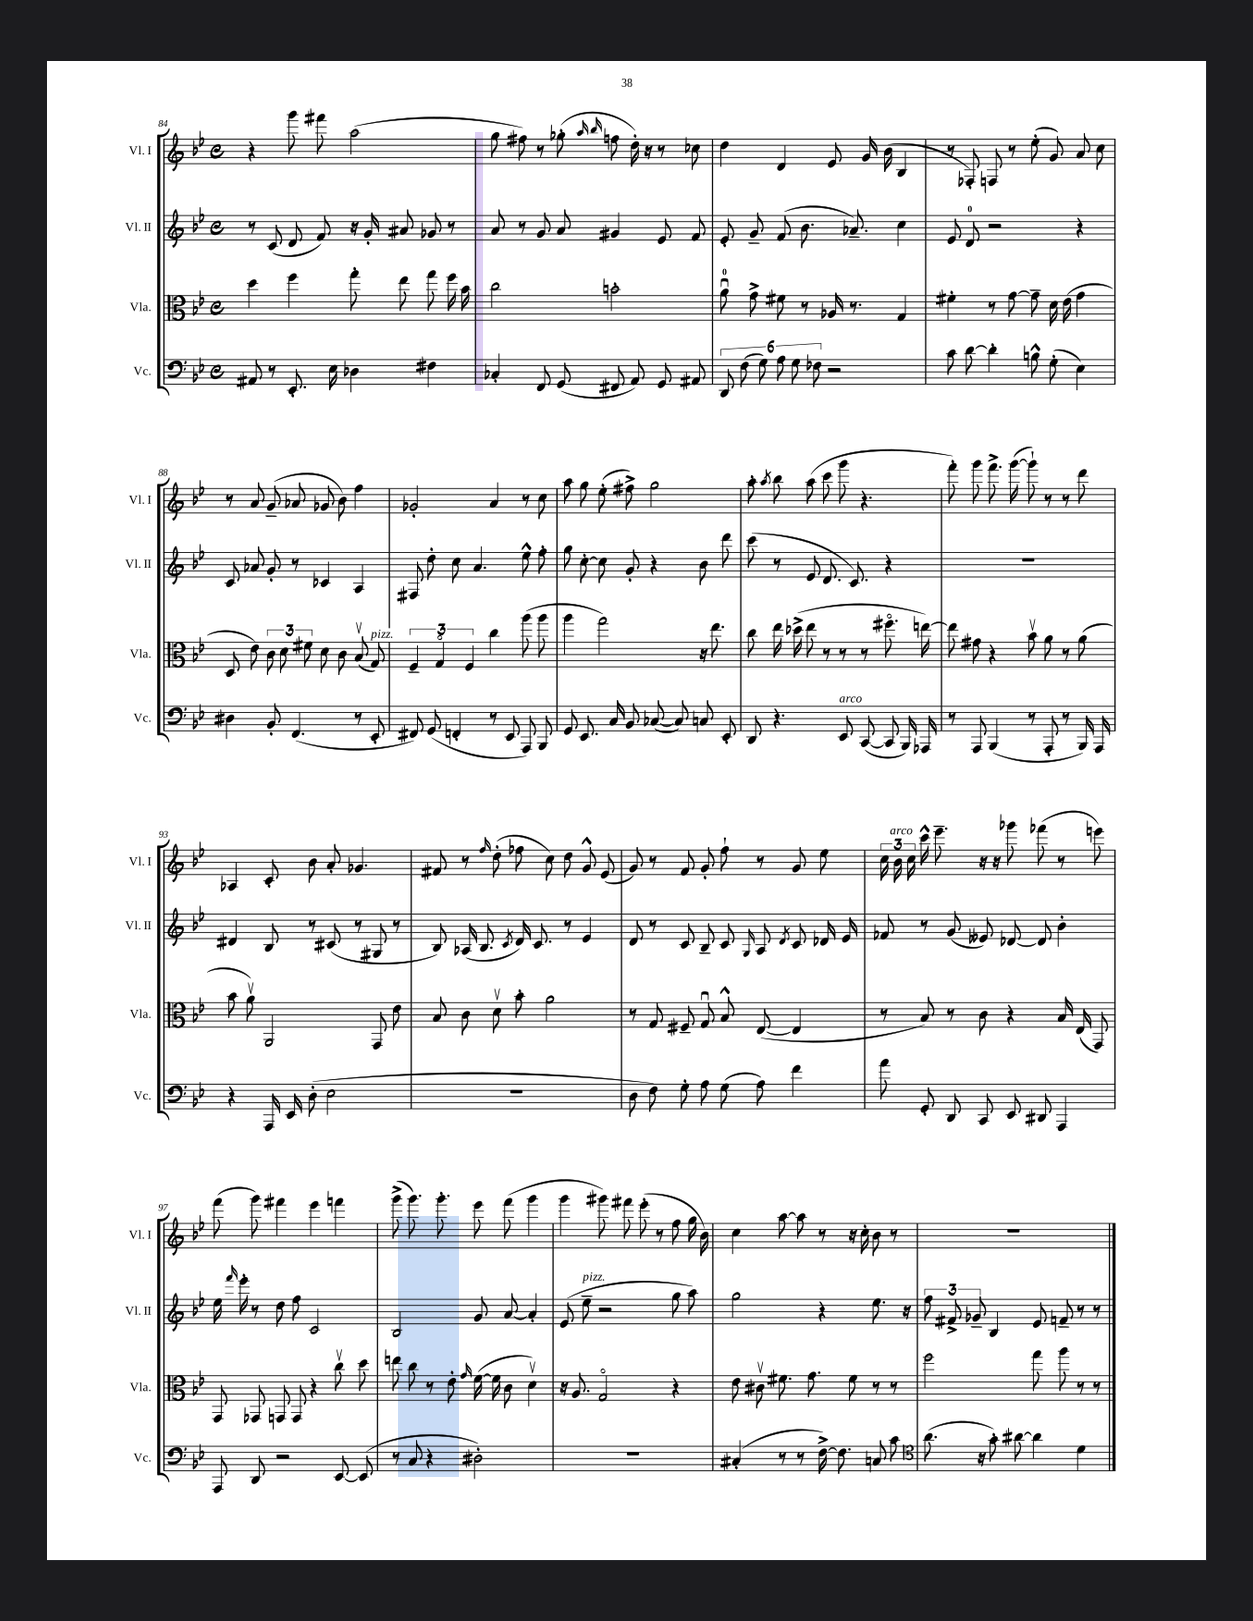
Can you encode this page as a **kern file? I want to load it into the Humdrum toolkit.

**kern	**kern	**kern	**kern
*staff4	*staff3	*staff2	*staff1
*clefF4	*clefC3	*clefG2	*clefG2
*k[b-e-]	*k[b-e-]	*k[b-e-]	*k[b-e-]
*M4/4	*M4/4	*M4/4	*M4/4
*met(c)	*met(c)	*met(c)	*met(c)
8AA#	4dd	8r	4r
8r	.	(8c	.
8.EE-'	4ff	8d	8ggg
.	.	8f)	8fff#
16E-	.	.	.
4D-	8gg'	16r	(2aa
.	.	16g'	.
.	8ee-	8a#	.
4F#	8gg	8g-	.
.	16ff	8r	.
.	16b-	.	.
=	=	=	=
4C-'	2cc	8a	8gg
.	.	8r	8ff#)
8FF	.	8g	8r
(8GG	.	8a	(8gg-'
.	.	.	16qqaa
.	.	.	16qqbb-
8FF#	2b'	4g#	8ff
8AA)	.	.	16dd')
.	.	.	16r
8GG	.	8e-	8r
8AA#	.	8f	8cc-
=	=	=	=
12DD	8au	8e-'	4dd
(12F	.	.	.
.	8g^	8g~	.
12G)	.	.	.
12A	8f#	(8f	4d
12G	.	.	.
.	8r	8.b-	.
12F-	.	.	.
2r	16A-	.	8e-
.	8.r	8.a-~)	.
.	.	.	16g
.	.	.	(16b-
.	4G	4cc	4B-
=	=	=	=
8c	4f#'	8e-	8r
[8d	.	8d	8F-')
4d']	8r	2r	8F
.	[8g	.	8r
8B^^	8g~]	.	(8ee-'
(8G'	16d	.	8g)
.	(16e-	.	.
4E-)	4g	4r	8a
.	.	.	8cc
=	=	=	=
4D#	8D	8c	8r
.	8e-)	8a-	8a
8BB-'	12c	8g'	(8g~
.	12d	.	.
(4.FF	.	8r	8a-
.	12f#	.	.
.	8d	4c-	8g-
.	8c	.	8b-)
8r	(8B-v	4A	4ff
8EE-'	8G)	.	.
=	=	=	=
8FF#)	6F~	8F#	2g-'
(8GG	.	8dd'	.
.	6Go	.	.
4FF'	.	8cc	.
.	6F	.	.
.	.	4.a	.
8r	4cc	.	4a
8EE-	.	.	.
8AAA)	(8aa	8ee-^^	8r
8BBB-	8aa	8ff'	8cc
=	=	=	=
8GG	4aa	8gg	8aa
8.EE-	.	[8cc'	8gg
.	2gg)	8cc]	(8ee-'
16C	.	.	.
8BB-	.	8g'	8ff#^)
([8C-	.	4r	2gg
8C-])	.	.	.
8C	16r	8b-	.
.	8.ee-	.	.
8EE-'	.	8ddd	.
=	=	=	=
8DD	8cc	(8ccc	8aa'
.	.	.	8qaa
4.r	16ee-	8r	8bb-
.	(16dd-^	.	.
.	8ee-	8e-	(8aa
.	8r	8.d	8ccc
8EE-	8r	.	8ggg
.	.	8.c)	.
([8CC	8r	.	4.r
8CC]	8.ff#o	4r	.
16BBB-)	.	.	.
16AAA-	[16ee)	.	.
=	=	=	=
8r	8ee]	1r	8fff')
8AAA	8g#	.	8ggg
(4BBB-	4r	.	8.fff^
.	.	.	([16ggg
8r	8b-v	.	8ggg`])
8AAA'	8a	.	8r
8r	8r	.	8r
16BBB-)	(8a	.	8ddd
16AAA	.	.	.
=	=	=	=
4r	8b-	4d#	4A-
.	8av)	.	.
16AAA	2AA	8B-	8c'
16EE-	.	.	.
(8D'	.	8r	8b-
2E-	.	(8c#	8a'
.	.	8r	4.g-
.	8GG	8G#	.
.	8e-	8r	.
=	=	=	=
1r	8B-	8B-)	8f#
.	8c	(16A-	8r
.	.	8.B-	.
.	.	.	16qqff
.	8dv	.	(8dd'
.	.	8qc	.
.	8b-'	16d)	8ff-
.	.	8.c	.
.	2a	.	8cc)
.	.	8r	8dd
.	.	4e-	8g^^
.	.	.	(8e-
=	=	=	=
8D	8r	8d	8g)
8F)	8G	8r	8r
8G'	8F#~	8c	8f
8A	8Gu	8B-~	8g'
(8G	8B-^^	8c	8ff`
.	.	16qqG	.
8A)	([8E-	8A	8r
.	.	8qd	.
4f	4E-]	8c	8g
.	.	16d-	8ee-
.	.	16e-	.
=	=	=	=
8a	8r	8f-	24cc
.	.	.	24b-
.	.	.	24cc
8GG'	8B-)	8r	16ccc^^
.	.	.	8.eee-~
8DD	8r	(8g	.
8CC	8c	8e--)	16r
.	.	.	16r
8EE-	4r	[8d-	8ggg-
8DD#	.	8d-]	(8fff-
4AAA	16B-	4b-'	8r
.	(16E-	.	.
.	8GG)	.	8eee)
=	=	=	=
8AAA	8GG	16ee-	(8fff
.	.	16qqfff	.
.	.	16eee-'	.
8DD	8GG-	8r	8ggg)
2r	8GG	8dd	4fff#
.	8GG	8ff	.
.	4r	2c	4eee-
[8EE-	8ccv	.	4fff
(8EE-]	8dd	.	.
=	=	=	=
8r	8ee	2B-	(8ggg^
8C	8cc	.	8.ggg)
4r	8r	.	.
.	.	.	8.ggg'
.	8e-'	.	.
.	16qqg	.	.
2D#')	([16f	8g	8eee-
.	16f]	.	.
.	8c	[8a	(8fff
.	4dv)	4a']	4ggg
=	=	=	=
1r	16r	(8e-	4ggg
.	8.A	.	.
.	.	8ee-~	.
.	2Go	2r	8ggg#)
.	.	.	8fff#
.	.	.	(8eee-'
.	.	.	8r
.	4r	8gg	8ff
.	.	8aa)	16gg
.	.	.	16b-)
=	=	=	=
(4C#'	8e-	2gg	4cc
.	8c#v	.	.
8r	8.f#	.	[8aa
8r	.	.	8aa]
.	8.g	.	.
[16F^)	.	4r	8r
8.F]	.	.	.
.	8f#	.	16r
.	.	.	16cc'
8C	8r	8.ee-	8b-
8c	8r	.	8r
.	.	16r	.
=	=	=	=
*clefC4	*	*	*
(8.a	2ff	12ff	1r
.	.	12f#^	.
.	.	12g-~	.
16r	.	.	.
8g')	.	4B-	.
[8a#	.	.	.
4a#]	8gg	8e-	.
.	8aa	8f~	.
4d	8r	8r	.
.	8r	8r	.
==	==	==	==
*-	*-	*-	*-
